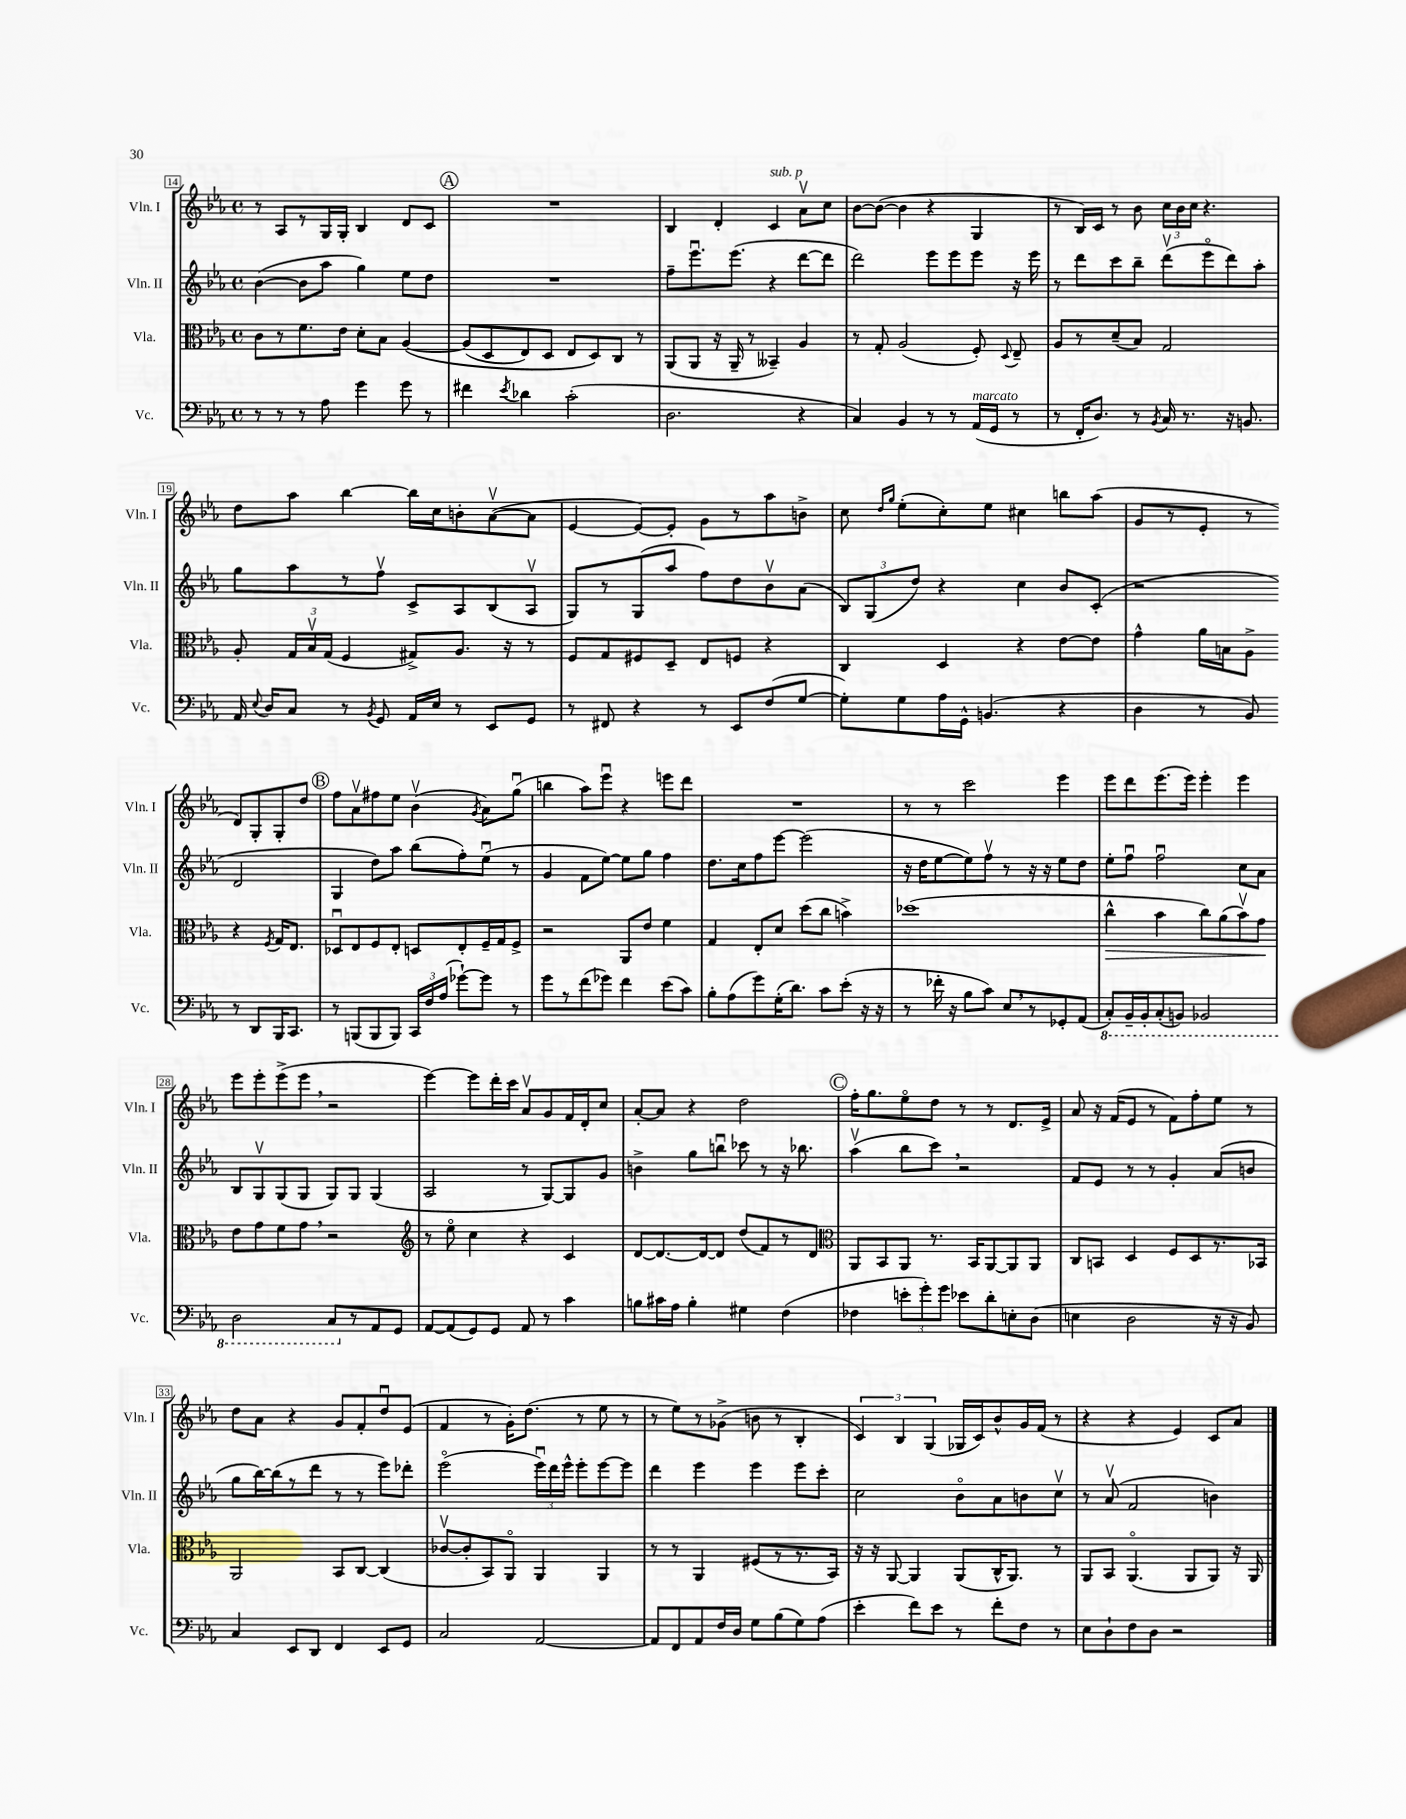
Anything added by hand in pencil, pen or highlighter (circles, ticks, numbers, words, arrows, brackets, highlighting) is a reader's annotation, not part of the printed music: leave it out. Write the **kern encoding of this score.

**kern	**kern	**kern	**kern
*staff4	*staff3	*staff2	*staff1
*clefF4	*clefC3	*clefG2	*clefG2
*k[b-e-a-]	*k[b-e-a-]	*k[b-e-a-]	*k[b-e-a-]
*M4/4	*M4/4	*M4/4	*M4/4
*met(c)	*met(c)	*met(c)	*met(c)
8r	8c	([4b-	8r
8r	8r	.	8A-
8r	8.f	8b-]	8r
8A-	.	8aa-	16G
.	16e-	.	16G'
4g	8d'	4gg)	4B-
.	8B-	.	.
8g	&([4A-	8ee-	8d
8r	.	8dd	8c
=	=	=	=
4f#	(8A-]	1r	1r
.	8D	.	.
8qe-	.	.	.
4d-	8E-)	.	.
.	8D	.	.
(2c'	8E-	.	.
.	8D&)	.	.
.	8C	.	.
.	8r	.	.
=	=	=	=
2.D	(8AA-	8ff~	4B-
.	8AA-	8.eee-u	.
.	16r	.	4d'
.	16AA-~	(8.eee-	.
.	8r	.	.
.	4BB--~)	4r	4c
4r	4A-	[8ddd	8a-v
.	.	8ddd]	8cc
=	=	=	=
4C)	8r	2ddd)	[8b-
.	8G'	.	(8b-_
4BB-	(2A-	.	4b-]
8r	.	8eee-	4r
8r	.	8eee-	.
(16AA-	8F')	8eee-	4G
16GG	.	.	.
.	8qqD	.	.
8r	8E-~	16r	.
.	.	16eee-	.
=	=	=	=
8r	8A-	8r	8r
16FF'	8r	8ddd	16B-)
8.D)	.	.	16c
.	(8d~	8ccc	8r
8r	8B-)	8bb-~	8b-
8qBB-	.	.	.
16C	2G	(8dddv	24cc
.	.	.	24b-
8.r	.	.	.
.	.	.	24cc
.	.	8eee-o	4.r
16r	.	8ddd)	.
8.BB	.	.	.
.	.	8aa-'	.
=	=	=	=
16AA-	8A-'	8gg	8dd
8qqE-	.	.	.
16D	.	.	.
8C	24G	8aa-	8aa-
.	24B-v	.	.
.	(24G	.	.
8r	4F	8r	[4bb-
8qBB-	.	.	.
8GG	.	8ffv	.
16AA-	8G#^)	8c^	16bb-]
16E-	.	.	16cc
8r	8.A-	8A-	8b'
8EE-	.	(8B-	([8a-v
.	16r	.	.
8GG	8r	8A-v	8a-]
=	=	=	=
8r	8F	8G)	[4e-
8FF#	8G	8r	.
4r	8F#	(8G	8e-_)
.	8D~	8aa-	8e-']
8r	8E-	8ff)	8g
8EE-	8F	8dd	8r
(8F	4r	8b-v	8aa-
[8G	.	(8a-	8b^
=	=	=	=
8G'])	4C	12B-)	8cc
.	.	(12G	.
.	.	.	16qqdd
.	.	.	16qqgg
8G	.	.	(8ee-'
.	.	12dd)	.
16A-	4D	4r	8cc')
16GG^^	.	.	.
(4.BB	.	.	8ee-
.	4r	4cc	4cc#
4r	[8e-	8b-	8bb
.	8e-]	(8c'	(8aa-
=	=	=	=
4D	4g^^	2r	8g
.	.	.	8r
8r	16a-	.	8e-'
.	16B	.	.
8BB-)	8A-^	.	8r
8r	4r	2d	8d)
8DD	.	.	8G'
.	8qF	.	.
16BBB-	16G	.	8G'
8.CC	8.E-	.	.
.	.	.	8dd
=	=	=	=
8r	8D-u	4G	8ff
(8BBB	8E-	.	8a-v
8BBB	8F	8dd)	8ff#
8BBB)	8E-'	8aa-	8ee-
24CC	8D	(8bb-	(4b-v
24F	.	.	.
(24A-	.	.	.
[8g-`)	8E-'	8ff')	.
.	.	.	8qg
8g-]	16F~	(8ee-u	8a-)
.	16G	.	.
8r	8F^	8r	(8ggu
=	=	=	=
8g	2r	4g	4bb
8r	.	.	.
(8f	.	8f	8aa-)
8g-)	.	[8ee-)	8eee-u
4f	8AA-	8ee-]	4r
.	8e-	8gg	.
(8e-	4f	4ff	8eee
8c)	.	.	8ddd
=	=	=	=
8B-'	4G	8.dd	1r
(8A-	.	.	.
.	.	16cc	.
8g)	8E-'	8ff	.
(16G'	8d	[8eee-	.
8.d)	.	.	.
.	(8dd	(2eee-]	.
8c	8cc	.	.
(8e-'	4b^)	.	.
16r	.	.	.
16r	.	.	.
=	=	=	=
8r	(1dd-	16r	8r
.	.	16dd	.
16f-'	.	[8ee-	8r
16r	.	.	.
8B-	.	8ee-])	2ccc
8c)	.	8ffv	.
8E-	.	8r	.
8r	.	16r	.
.	.	16r	.
8GG-'	.	8ee-	4eee-
(8AA-	.	8dd	.
=	=	=	=
8CC')	4cc^^	8ee-'	8eee-
16BBB-~	.	8ffu	8ddd
16BBB-'	.	.	.
(8CC'	4b-	2ffu	(8.eee-
8BBB)	.	.	.
.	.	.	16eee-)
2BBB-	8cc)	.	4eee-'
.	(8a-	.	.
.	8b-v)	8cc	4eee-
.	8g	8a-	.
=	=	=	=
2DD	8e-	8B-	8eee-
.	8g	8Gv	8eee-'
.	8f	(8G	(8eee-^
.	8g	8G	8eee-
8CC	2r	8G)	2r
8r	.	8G	.
8AA-	.	(4G	.
8GG	.	.	.
=	=	=	=
*	*clefG2	*	*
[8AA-	8r	2A-	[4eee-)
(8AA-]	8ee-o	.	.
8GG)	4cc	.	8eee-]
8GG	.	.	16ddd'
.	.	.	16ccc
8AA-	4r	8r	8a-v
8r	.	[8G)	8g
4c	4c	8G]	16f
.	.	.	16d'
.	.	8g	8cc
=	=	=	=
8B	[8d	4b^	[8a-'
16c#	8.d_	.	8a-]
16A-	.	.	.
4B'	.	8gg	4r
.	16d_	.	.
.	8d]	8bbu	.
4G#	(8dd	8ccc-	2dd
.	8f)	8r	.
(4F	8r	16r	.
.	.	8.bb-	.
.	8d	.	.
=	=	=	=
*	*clefC3	*	*
4F-	8AA-	(4aa-v	16ff'
.	.	.	8.gg
.	8BB-	.	.
12e'	8AA-	8bb-	8ee-o
12g')	.	.	.
.	8.r	8ccc)	8dd
12g	.	.	.
8e-	.	2r	8r
.	16BB-	.	.
8d'	[8AA-	.	8r
8E'	8AA-]	.	8.d
(8D	8AA-	.	.
.	.	.	16e-^
=	=	=	=
4E	8C	8f	8a-
.	8BB	8e-	16r
.	.	.	(16f
2D	4D	8r	8e-
.	.	8r	8r
.	8F	4g'	8f)
.	8D	.	8ff'
16r	8.r	(8a-	8ee-
16r	.	.	.
8BB-)	.	8b	8r
.	16BB-	.	.
=	=	=	=
4C	2AA-	8gg	8dd
.	.	[16bb-)	8a-
.	.	(16bb-]	.
8EE-	.	8r	4r
8DD	.	8ddd	.
4FF	8BB-	8r	8g
.	[8C	8r	8f'
8EE-	(4C]	8eee-)	8ddu
8GG	.	8ddd-'	(8e-
=	=	=	=
2C	[8c-v	(2eee-o	4f
.	8c-']	.	.
.	8BB-)	.	8r
.	8AA-o	.	16g')
.	.	.	(8.dd
[2AA-	4AA-	24eee-u)	.
.	.	24ddd	.
.	.	24eee-^^	.
.	.	8eee-'	8r
.	4AA-	[8eee-	8ee-
.	.	8eee-]	8r
=	=	=	=
8AA-]	8r	4ddd	8r
8FF	8r	.	8ee-)
8AA-	4AA-	4eee-	8r
16F	.	.	(8g-^
16D	.	.	.
8G	(8F#	4eee-	8b
(8B-	8r	.	8r
8G)	8.r	8eee-	4B-'
(8A-	.	8ccc'	.
.	16BB-)	.	.
=	=	=	=
4e-'	16r	2cc	6c)
.	16r	.	.
.	[8AA-	.	.
.	.	.	6B-
8f)	4AA-]	.	.
.	.	.	(6G
8e-	.	.	.
8r	(8AA-	8b-o	16G-
.	.	.	16c)
8f'	16C^^	8a-	8b-^^
.	8.AA-)	.	.
8F	.	8b	16g
.	.	.	(16f
8r	8r	8ccv	8r
=	=	=	=
8E-	8AA-	8r	4r
8D`	8BB-	(8a-v	.
8F	(4.AA-o	2f	4r
8D	.	.	.
2r	.	.	4e-)
.	8AA-	.	.
.	8AA-)	4b)	8c
.	16r	.	8a-
.	16AA-	.	.
==	==	==	==
*-	*-	*-	*-
